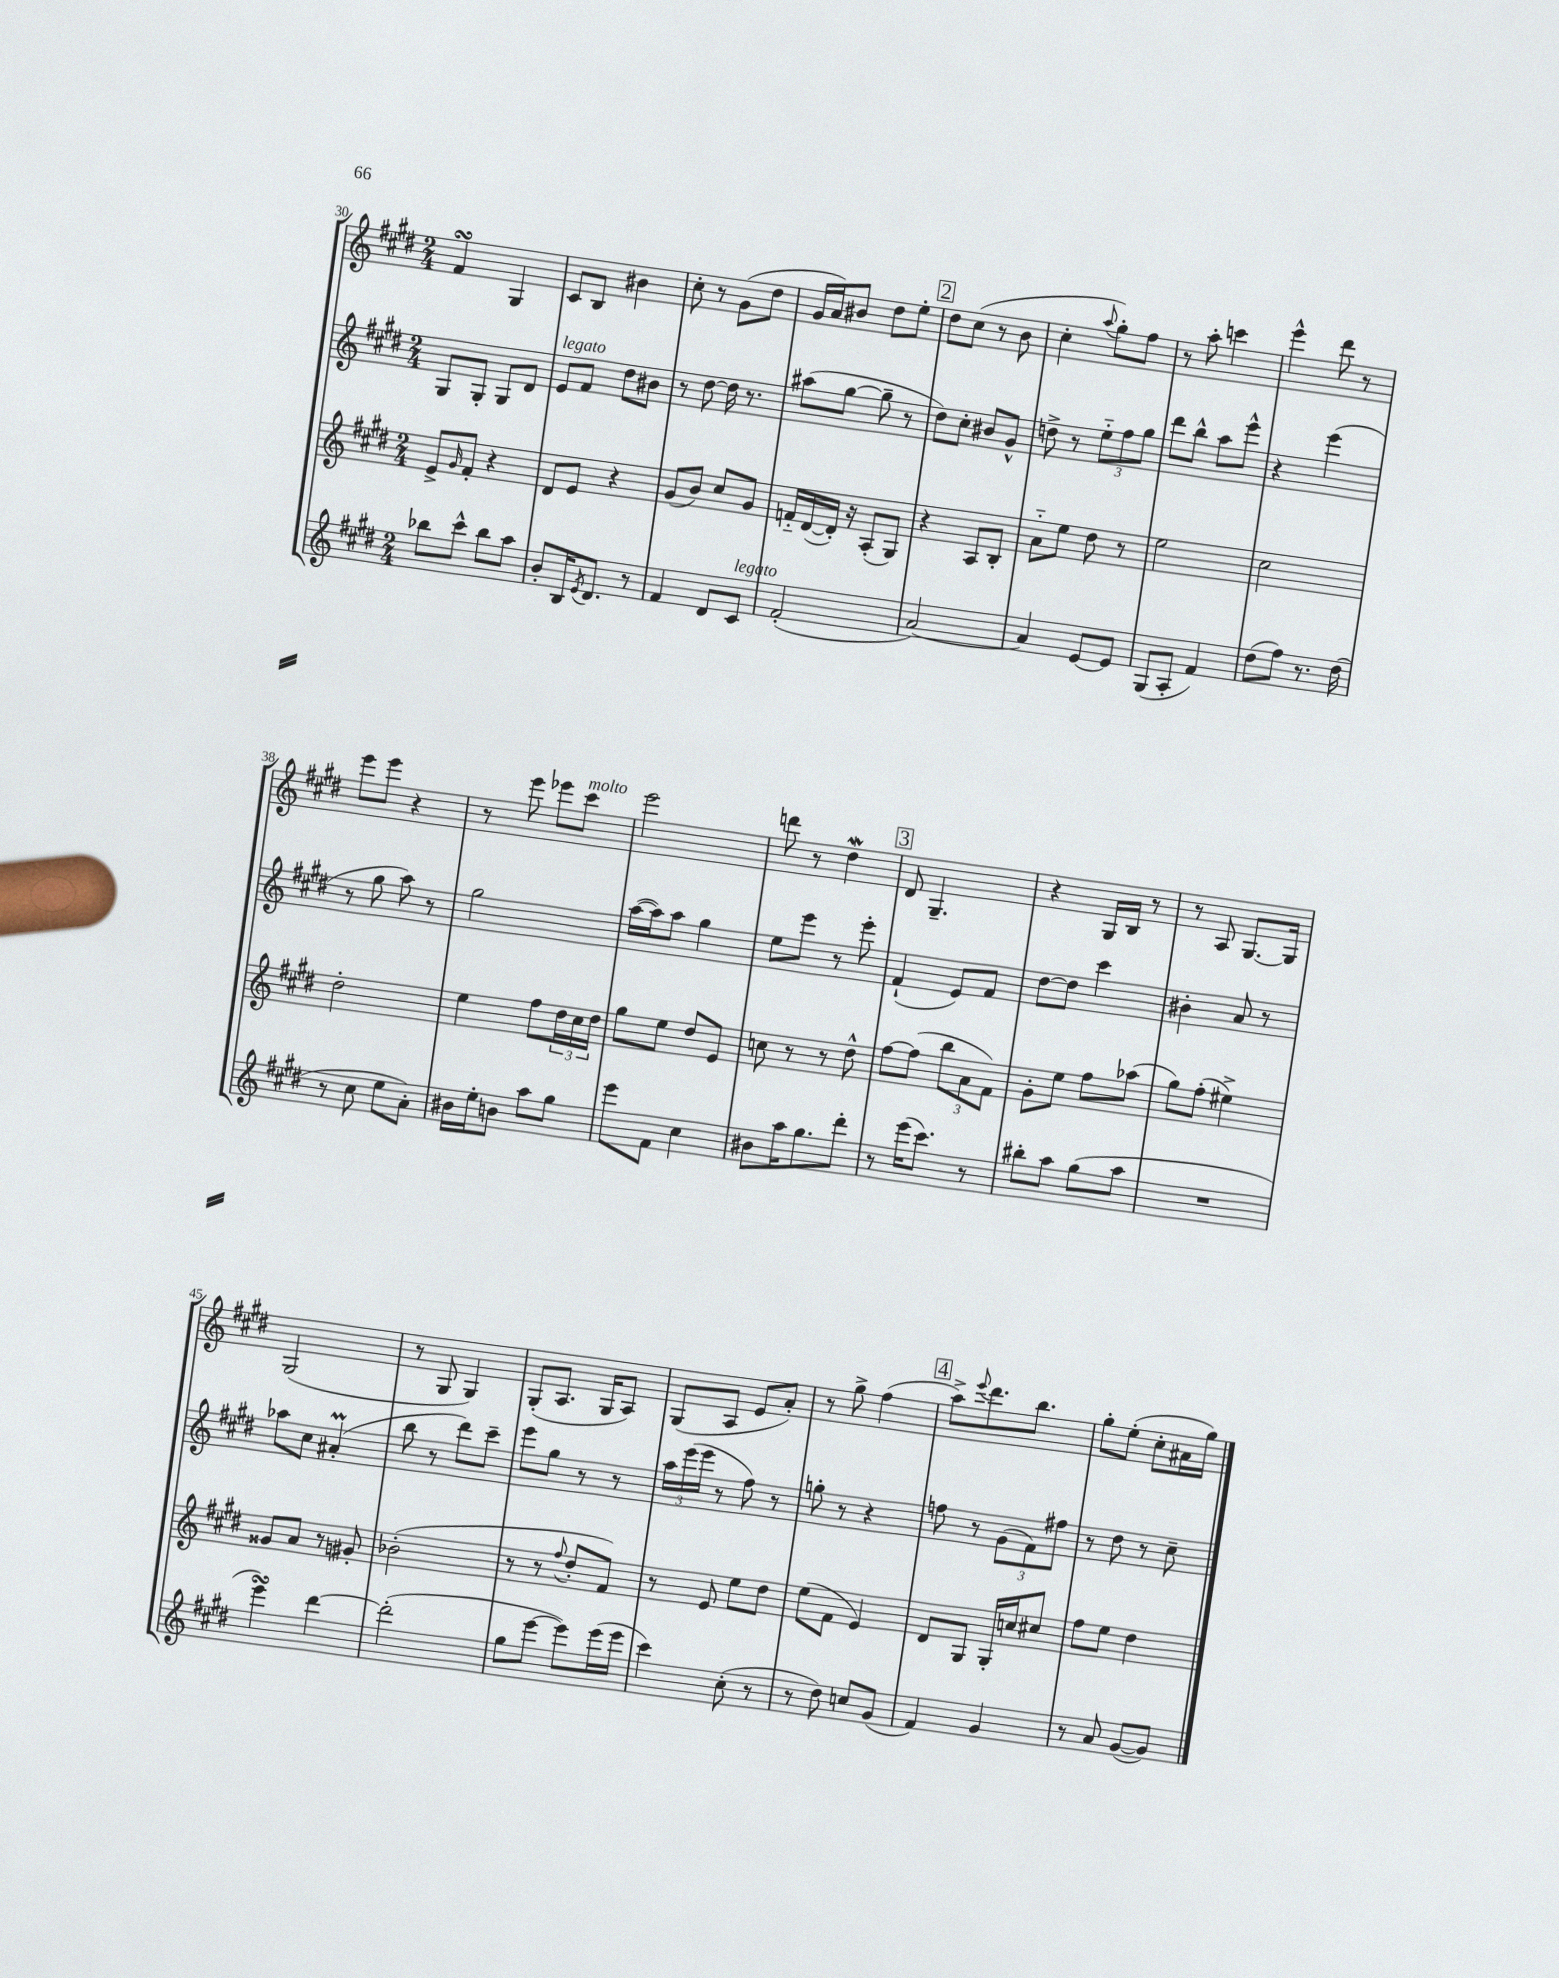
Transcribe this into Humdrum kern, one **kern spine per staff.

**kern	**kern	**kern	**kern
*staff4	*staff3	*staff2	*staff1
*clefG2	*clefG2	*clefG2	*clefG2
*k[f#c#g#d#]	*k[f#c#g#d#]	*k[f#c#g#d#]	*k[f#c#g#d#]
*M2/4	*M2/4	*M2/4	*M2/4
8bb-	8e^	8G#	4f#
.	16qqg#	.	.
8ccc#^^	8f#'	8G#'	.
8bb-	4r	8G#	4G#
8aa	.	8d#	.
=	=	=	=
8b'	8d#	8e	8c#
16B	8e	8f#	8B
8qe	.	.	.
8.d#	.	.	.
.	4r	8dd#	4b#
8r	.	8b#	.
=	=	=	=
4f#	(8g#	8r	8cc#'
.	8b)	[8dd#	8r
8d#	8cc#	16dd#]	(8g#
.	.	8.r	.
8c#	8g#	.	8dd#
=	=	=	=
(2f#'	16f'~	(8aa#	16g#
.	([16d#	.	16a)
.	16d#'])	[8gg#	8b#
.	16r	.	.
.	(8A'	8gg#~]	8dd#
.	8G#)	8r	8ee'
=	=	=	=
[2a)	4r	8dd#)	8dd#
.	.	8cc#'	(8cc#
.	8A	8b#	8r
.	8B'	8g#^^	8b
=	=	=	=
4a]	8a'~	8dd^	4cc#'
.	8ee	8r	.
.	.	.	8qqaa
[8e	8dd#	12ee'~	8gg#')
.	.	12ff#	.
8e]	8r	.	8ff#
.	.	12gg#	.
=	=	=	=
(8G#	2ee	8ddd#	8r
8A'	.	8bb^^	8aa'
4f#)	.	8aa	4ccc
.	.	8eee^^	.
=	=	=	=
(8dd#	2cc#	4r	4eee^^
8ff#)	.	.	.
8.r	.	(4eee	8ddd#
.	.	.	8r
(16dd#	.	.	.
=	=	=	=
8r	2dd#'	8r	8eee
8cc#	.	8gg#	8eee
8ee	.	8aa)	4r
8a')	.	8r	.
=	=	=	=
16b#	4ee	2gg#	8r
16ee'	.	.	.
8b	.	.	8eee
8aa	8ff#	.	8eee-
8gg#	24dd#	.	8ccc#
.	24cc#	.	.
.	24dd#	.	.
=	=	=	=
8eee	8gg#	([16aa	2eee
.	.	16aa])	.
8f#	8ee	8aa	.
4cc#	8dd#	4gg#	.
.	8e	.	.
=	=	=	=
8b#	8cc	8ee	8ddd
16aa	8r	8eee	8r
8.gg#	.	.	.
.	8r	8r	4dd#
8ddd#'	8dd#^^	8eee'	.
=	=	=	=
8r	[8ff#	(4f#`	8d#
(16eee	(8ff#]	.	4.G#~
8.ccc#)	.	.	.
.	12bb	8e)	.
.	12a	.	.
8r	.	8f#	.
.	12f#)	.	.
=	=	=	=
8bb#'	8g#'	[8dd#	4r
8aa	8ee	8dd#]	.
(8gg#	8ff#	4ccc#	16G#
.	.	.	16B
8aa	(8aa-	.	8r
=	=	=	=
2r	8gg#)	4b#'	8r
.	(8ff#'	.	8A
.	4ee#^)	8a	[8.G#
.	.	8r	.
.	.	.	16G#]
=	=	=	=
4eee)	8g##	8aa-	(2G#
.	8a	8cc#	.
[4ddd#	8r	(4a#'	.
.	8g#'	.	.
=	=	=	=
(2ddd#']	(2b-'	8bb	8r
.	.	8r	8G#
.	.	8ddd#)	4G#)
.	.	8ccc#~	.
=	=	=	=
8gg#	8r	8eee	(8G#'
[8eee	8r	8gg#	8.A
.	8qqff#	.	.
8eee])	8dd#'	8r	.
.	.	.	16G#
(16eee	8f#)	8r	8A)
16eee	.	.	.
=	=	=	=
4ccc#)	8r	24aa	(8G#
.	.	(24eee	.
.	.	24eee	.
.	8e	8r	8A
(8cc#'	8ee	8ff#)	8e
8r	8dd#	8r	8a')
=	=	=	=
8r	(8ee	8gg'	8r
8dd#)	8f#	8r	8gg#^
8cc	4e)	4r	(4ff#
(8g#	.	.	.
=	=	=	=
4f#)	8d#	8ff	8aa^)
.	.	.	8qqeee
.	8G#	8r	8.ddd#
4g#	16G#'	(12g#	.
.	16cc	.	8.bb
.	.	12f#)	.
.	8cc#	.	.
.	.	12ff#	.
=	=	=	=
8r	8ff#	8r	8gg#'
8a	8ee	8dd#	(8ee'
([8g#	4dd#	8r	8cc#'
8g#])	.	8cc#~	16a#
.	.	.	16gg#)
==	==	==	==
*-	*-	*-	*-
